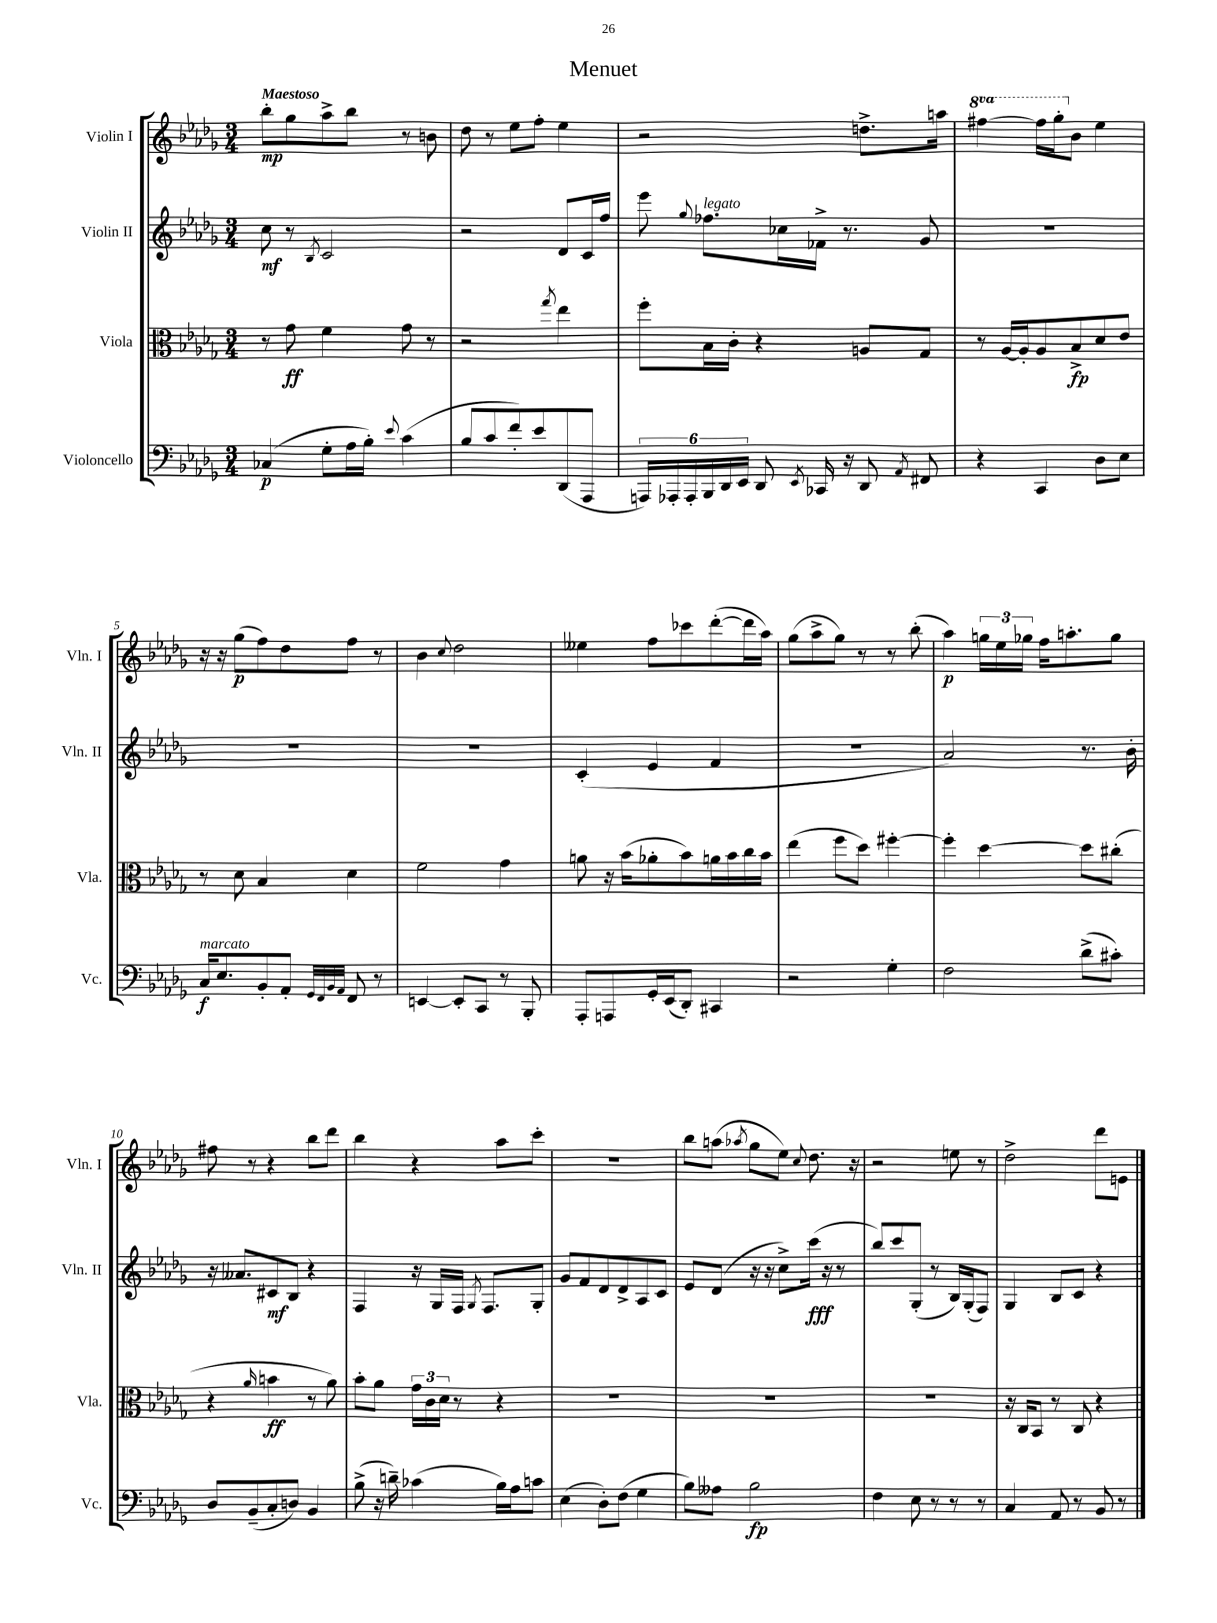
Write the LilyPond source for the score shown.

\header { title = "Menuet" }
<<
\new StaffGroup <<
\new Staff = "s0" \with { instrumentName = "Violin I" shortInstrumentName = "Vln. I" } {
    \clef treble \key des \major \numericTimeSignature \time 3/4 \set Staff.ottavationMarkups = #ottavation-simple-ordinals \tempo "Maestoso"
    \autoBeamOff bes''8[-.\mp ges''8 aes''8-> bes''8] r8 b'8 |
    des''8 r8 ees''8[ f''8]-. ees''4 |
    r2 d''8.[-> a''16] |
    \ottava #1 fis'''4~ fis'''16[ ges'''16-. \ottava #0 bes'8] ees''4 |
    r16 r16 ges''8[\p( f''8) des''8 f''8] r8 |
    bes'4 \appoggiatura { c''8 } des''2 |
    eeses''4 f''8[ ces'''8 des'''8~-.( des'''16 aes''16]) |
    ges''8[( aes''8-> ges''8]) r8 r8 bes''8-.( |
    aes''4\p) \tuplet 3/2 { g''16[ ees''16 ges''16] } f''16[ a''8.-. ges''8] |
    fis''8 r8 r4 bes''8[ des'''8] |
    bes''4 r4 aes''8[ c'''8]-. |
    R2. |
    bes''8[ a''8]( \acciaccatura { aes''8 } ges''8[ ees''8]) \appoggiatura { c''8 } des''8. r16 |
    r2 e''8 r8 |
    des''2-> des'''8[ e'8] \bar "|." |
}
\new Staff = "s1" \with { instrumentName = "Violin II" shortInstrumentName = "Vln. II" } {
    \clef treble \key des \major \numericTimeSignature \time 3/4
    \autoBeamOff c''8\mf r8 \acciaccatura { bes8 } c'2 |
    r2 des'8[ c'16 f''16] |
    ees'''8 \appoggiatura { ges''8 } fes''8.[^\markup { \italic "legato" } ces''16 fes'16]-> r8. ges'8 |
    R2. |
    R2. |
    R2. |
    c'4-.( ees'4 f'4 |
    R2. |
    aes'2) r8. bes'16-. |
    r16 aeses'8.[ cis'8\mf bes8] r4 |
    f4 r16 ges16[ f16] \acciaccatura { ges8 } f8.[ ges8]-. |
    ges'8[ f'8 des'8 des'8-> aes8 c'8] |
    ees'8[ des'8]( r16 r16 c''8[->) c'''16]\fff( r16 r8 |
    bes''8[) c'''8 ges8]-.( r8 bes16[) ges16-.( f8]) |
    ges4 bes8[ c'8] r4 \bar "|." |
}
\new Staff = "s2" \with { instrumentName = "Viola" shortInstrumentName = "Vla." } {
    \clef alto \key des \major \numericTimeSignature \time 3/4
    \autoBeamOff r8 ges'8\ff f'4 ges'8 r8 |
    r2 \acciaccatura { ges''8 } ees''4 |
    f''8[-. bes16 c'16]-. r4 a8[ ges8] |
    r8 aes16[~ aes16-. aes8 bes8->\fp des'8 ees'8] |
    r8 des'8 bes4 des'4 |
    f'2 ges'4 |
    a'8 r16 bes'16[( aes'8-. bes'8) a'16 bes'16 c''16 bes'16] |
    ees''4( f''8[ des''8]) fis''4~-. |
    fis''4-. des''4~ des''8[ cis''8]-.( |
    r4 \grace { aes'16 } b'4\ff r8 aes'8) |
    bes'8[-. aes'8] \tuplet 3/2 { ges'16[ c'16 des'16] } r8 r4 |
    R2. |
    R2. |
    R2. |
    r16 c16[ bes,8] r8 c8 r4 \bar "|." |
}
\new Staff = "s3" \with { instrumentName = "Violoncello" shortInstrumentName = "Vc." } {
    \clef bass \key des \major \numericTimeSignature \time 3/4
    \autoBeamOff ces4\p( ges8[-. aes16 bes16]-.) \appoggiatura { ees'8 } c'4( |
    bes8[ c'8 f'8-.) ees'8 des,8( aes,,8] |
    \tuplet 6/4 { a,,16[) aes,,16-. aes,,16-. bes,,16 des,16 ees,16] } des,8 \acciaccatura { ees,8 } ces,16 r16 des,8 \acciaccatura { aes,8 } fis,8 |
    r4 c,4 des8[ ees8] |
    c16[\f^\markup { \italic "marcato" } ees8. bes,8-. aes,8]-. \grace { ges,32[ f,32 bes,32 aes,32] } f,8 r8 |
    e,4~ e,8[-. c,8] r8 bes,,8-. |
    aes,,8[-. a,,8 ges,16-. ees,16( des,8]-.) cis,4 |
    r2 ges4-. |
    f2 des'8[->( cis'8]-.) |
    des8[ bes,8--( c8-. d8]) bes,4 |
    bes8->( r16 d'16--) ces'4( bes16[) aes16 c'8] |
    ees4( des8[-.) f8]( ges4 |
    bes8[) aeses8] bes2\fp |
    f4 ees8 r8 r8 r8 |
    c4 aes,8 r8 bes,8 r8 \bar "|." |
}
>>
>>
